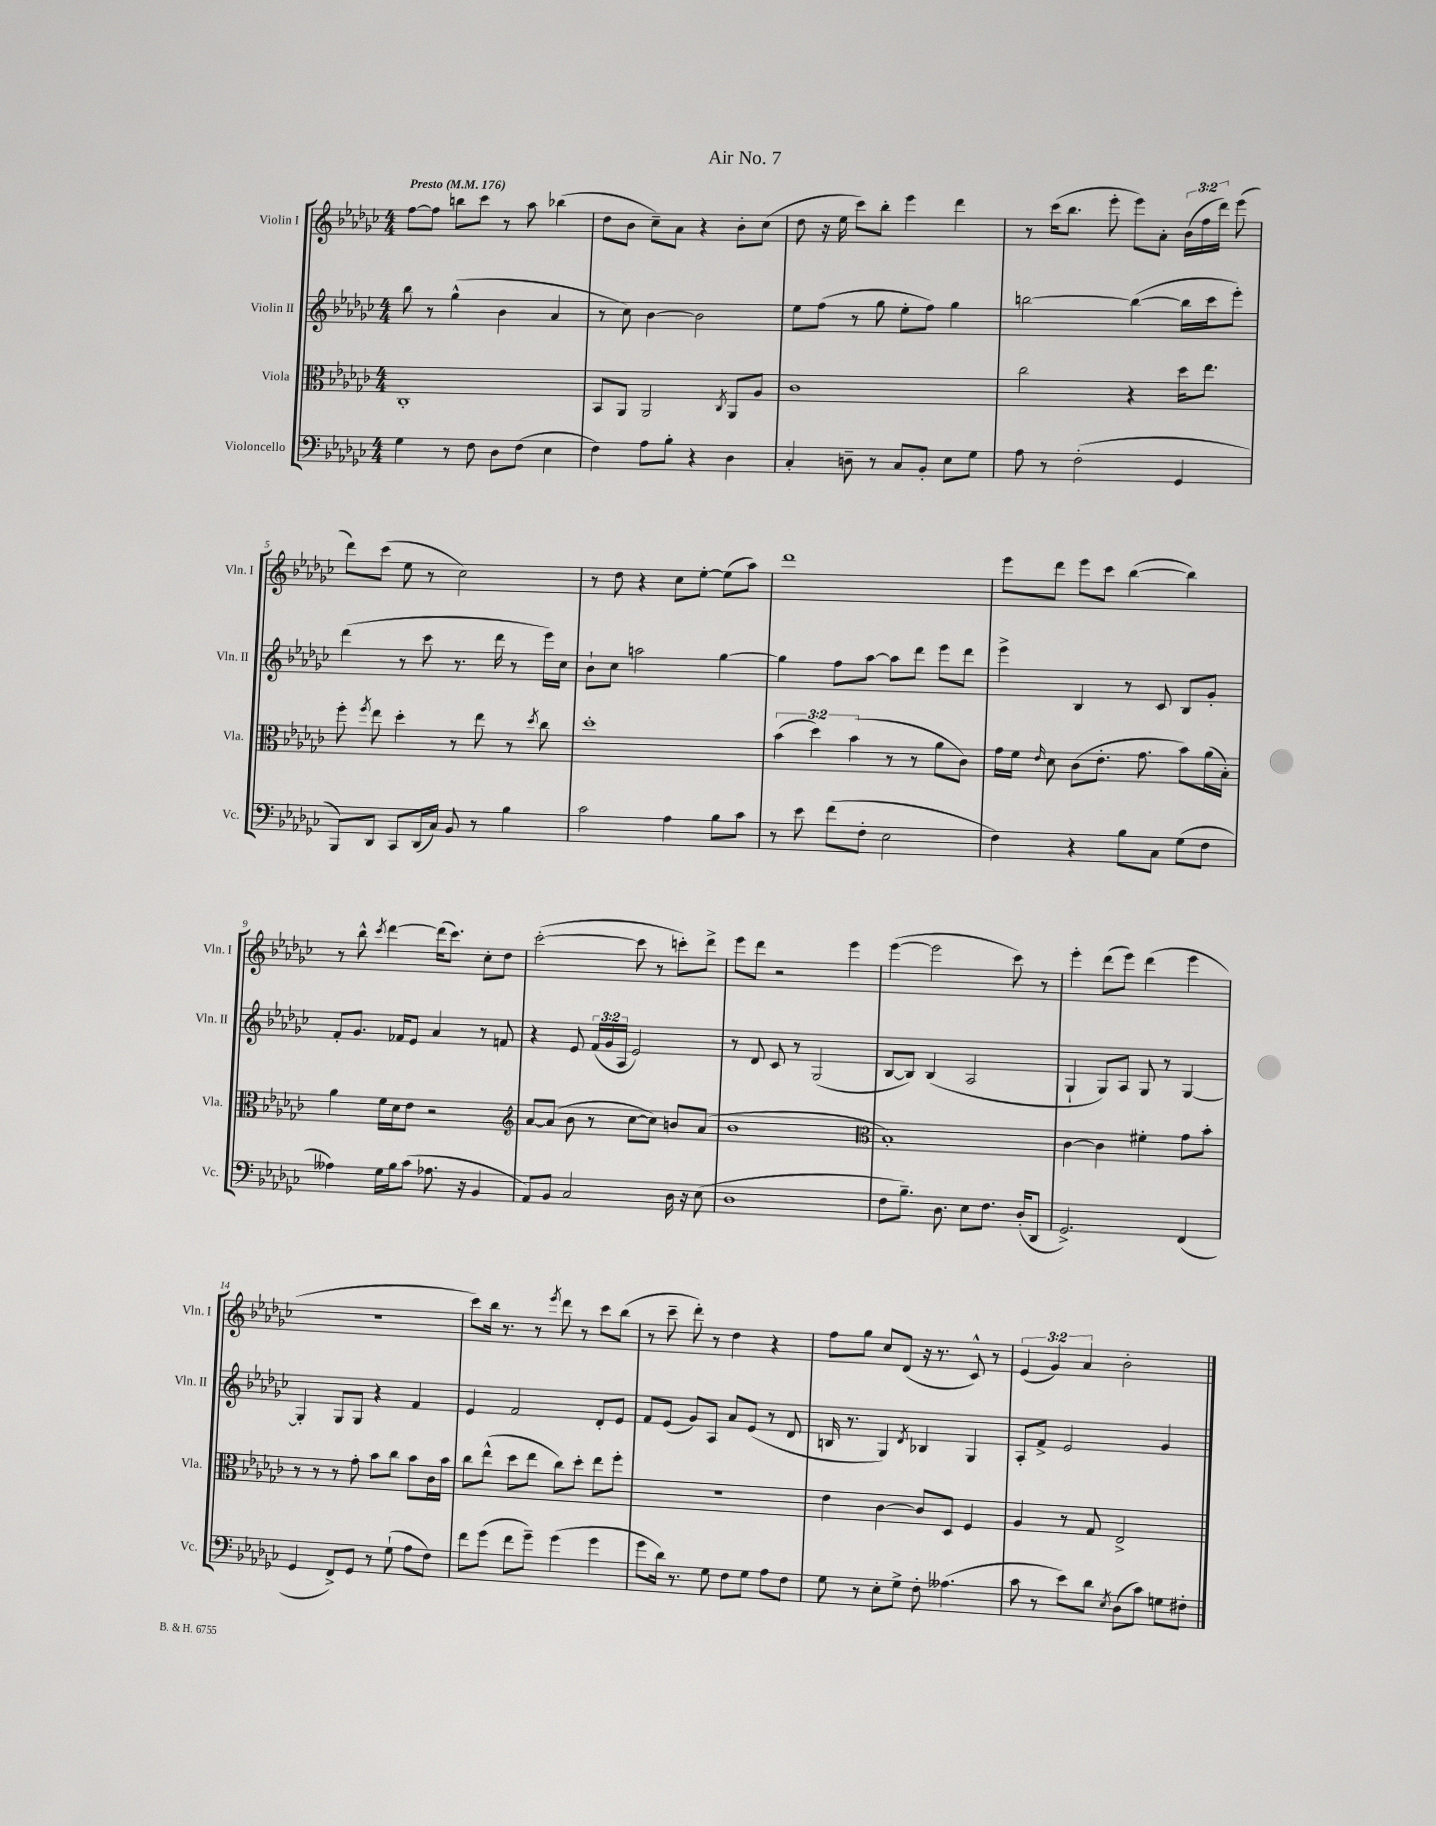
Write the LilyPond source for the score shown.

\header { title = "Air No. 7" }
<<
\new StaffGroup <<
\new Staff = "s0" \with { instrumentName = "Violin I" shortInstrumentName = "Vln. I" } {
    \clef treble \key ges \major \numericTimeSignature \time 4/4 \override Staff.TupletNumber.text = #tuplet-number::calc-fraction-text \tempo "Presto" 4 = 176
    \autoBeamOff f''8[~ f''8] b''8[ ces'''8] r8 aes''8 bes''4( |
    des''8[ bes'8] ces''8[--) aes'8] r4 bes'8[-. ces''8]( |
    des''8 r16 ees''16 ces'''8[) bes''8]-. ees'''4 des'''4 |
    r8 ces'''16[( bes''8.] ees'''8-. ees'''8[) aes'8]-. \tuplet 3/2 { bes'16[( f''16 des'''16]) } ees'''8( |
    des'''8[) ces'''8]( ees''8 r8 ces''2) |
    r8 des''8 r4 ces''8[ ees''8]~-. ees''8[( aes''8]) |
    des'''1 |
    ees'''8[ des'''8] ees'''8[ ces'''8] bes''4~( bes''4) |
    r8 bes''8-^ \acciaccatura { ces'''8 } des'''4~ des'''16[( ces'''8.]) ces''8[-. des''8] |
    ces'''2~-.( ces'''8 r8 c'''8[-.) des'''8]-> |
    ees'''8[ des'''8] r2 ees'''4 |
    ees'''4~( ees'''2 ces'''8) r8 |
    ees'''4-. des'''8[( ees'''8]) des'''4( ees'''4 |
    r1 |
    ces'''8[) bes''16] r8. r8 \acciaccatura { ees'''8 } des'''8 r8 ces'''8[ bes''8]( |
    r8 ces'''8-- des'''8-.) r8 des''4 r4 |
    f''8[ ges''8] ces''8[ des'8]( r16 r8. ces'8-^) r8 |
    \tuplet 3/2 { ees'4( ges'4) aes'4 } bes'2-. \bar "|." |
}
\new Staff = "s1" \with { instrumentName = "Violin II" shortInstrumentName = "Vln. II" } {
    \clef treble \key ges \major \numericTimeSignature \time 4/4 \override Staff.TupletNumber.text = #tuplet-number::calc-fraction-text
    \autoBeamOff bes''8 r8 ges''4-^( bes'4 aes'4 |
    r8 ces''8) bes'4~ bes'2 |
    ees''8[ f''8]( r8 ges''8 ees''8[-. f''8]) ges''4 |
    b''2~ b''4~( b''16[ ces'''16 ees'''8]-.) |
    des'''4( r8 ces'''8 r8. des'''16 r8 ees'''16[) ces''16] |
    bes'8[-! ces''8] a''2 ges''4~ |
    ges''4 f''8[ aes''8]~ aes''8[ des'''8] ees'''8[ des'''8] |
    ees'''4-> bes4 r8 ces'8 bes8[ ges'8]-. |
    f'8[-. ges'8.] fes'16[ ees'8] aes'4 r8 f'8 |
    r4 ees'8 \tuplet 3/2 { f'16[( ges'16 aes16] } ees'2) |
    r8 des'8 ces'8 r8 ges2( |
    bes8[~ bes8]) bes4( aes2 |
    ges4-! ges8[) aes8] ges8 r8 ges4~ |
    ges4-. ges8[ ges8] r4 f'4 |
    ees'4 f'2 des'8[-. ees'8] |
    f'8[ ees'8]( ges'8[) aes8] aes'8[ ees'8]( r8 des'8 |
    b16 r8. ges4) \acciaccatura { des'8 } bes4 ges4 |
    aes8[-. f'8]-> ees'2 ges'4 \bar "|." |
}
\new Staff = "s2" \with { instrumentName = "Viola" shortInstrumentName = "Vla." } {
    \clef alto \key ges \major \numericTimeSignature \time 4/4 \override Staff.TupletNumber.text = #tuplet-number::calc-fraction-text
    \autoBeamOff ces1-. |
    bes,8[ aes,8] aes,2 \acciaccatura { ces8 } aes,8[ aes8] |
    ces'1 |
    ces''2 r4 des''16[ ees''8.] |
    f''8-. \acciaccatura { f''8 } ees''8 des''4-. r8 ees''8 r8 \acciaccatura { des''8 } ces''8 |
    des''1-. |
    \tuplet 3/2 { bes'4( des''4) bes'4( } r8 r8 aes'8[ ces'8]) |
    ges'16[ f'16] \grace { ees'16 } des'8 ces'8[( ees'8.]-. ges'8. bes'8[) aes'16( bes16]-.) |
    aes'4 f'16[ des'16 ees'8] r2 |
    \clef treble aes'8[~ aes'8]( bes'8 r8 ces''8[~ ces''8]) b'8[ aes'8]( |
    bes'1 |
    \clef alto bes1-.) |
    ces'4~ ces'4 fis'4-. ges'8[ bes'8]-. |
    r8 r8 r8 ges'8-. bes'8[ ces''8] bes'8[ ces'16 bes'16] |
    ces''8[ ees''8]-^( des''8[ ees''8] ces''8[) des''8]-. ees''8[ f''8]-. |
    R1 |
    ees'4 ces'4~ ces'8[ des8] f4 |
    aes4 r8 ges8 ees2-> \bar "|." |
}
\new Staff = "s3" \with { instrumentName = "Violoncello" shortInstrumentName = "Vc." } {
    \clef bass \key ges \major \numericTimeSignature \time 4/4
    \autoBeamOff ges4 r8 f8 des8[ f8]( ees4 |
    f4) aes8[ bes8]-. r4 des4 |
    ces4-. d8-- r8 ces8[ bes,8]-. ees8[ ges8] |
    aes8 r8 f2-.( ges,4 |
    bes,,8[) des,8] ces,8[ des,16( ces16]) bes,8 r8 bes4 |
    ces'2 aes4 bes8[ ces'8] |
    r8 ees'8 f'8[( f8]-. ees2 |
    f4) r4 bes8[ ces8] ges8[( f8] |
    aeses4) ges16[ bes16 ces'8]( aes8. r16 bes,4 |
    aes,8[) bes,8] ces2 des16 r16 ees8( |
    des1 |
    f8[ bes8.]--) des8. ees8[ f8.] des16[-.( des,8] |
    ges,2.->) f,4( |
    ges,4 f,8[->) ges,8] r8 ges8-!( aes8[ f8]) |
    f'8[ ges'8]( f'8[ ges'8]--) ges'4( ges'4 |
    ges'8[ des'16]) r8. ges8 f8[ ges8] aes8[ f8] |
    ges8 r8 ees8[-. ges8]-> f8-. aeses4.( |
    ces'8 r8 ees'8[) des'8] \acciaccatura { ees8 } des8[( ces'8]) g8[ fis8]-. \bar "|." |
}
>>
>>
